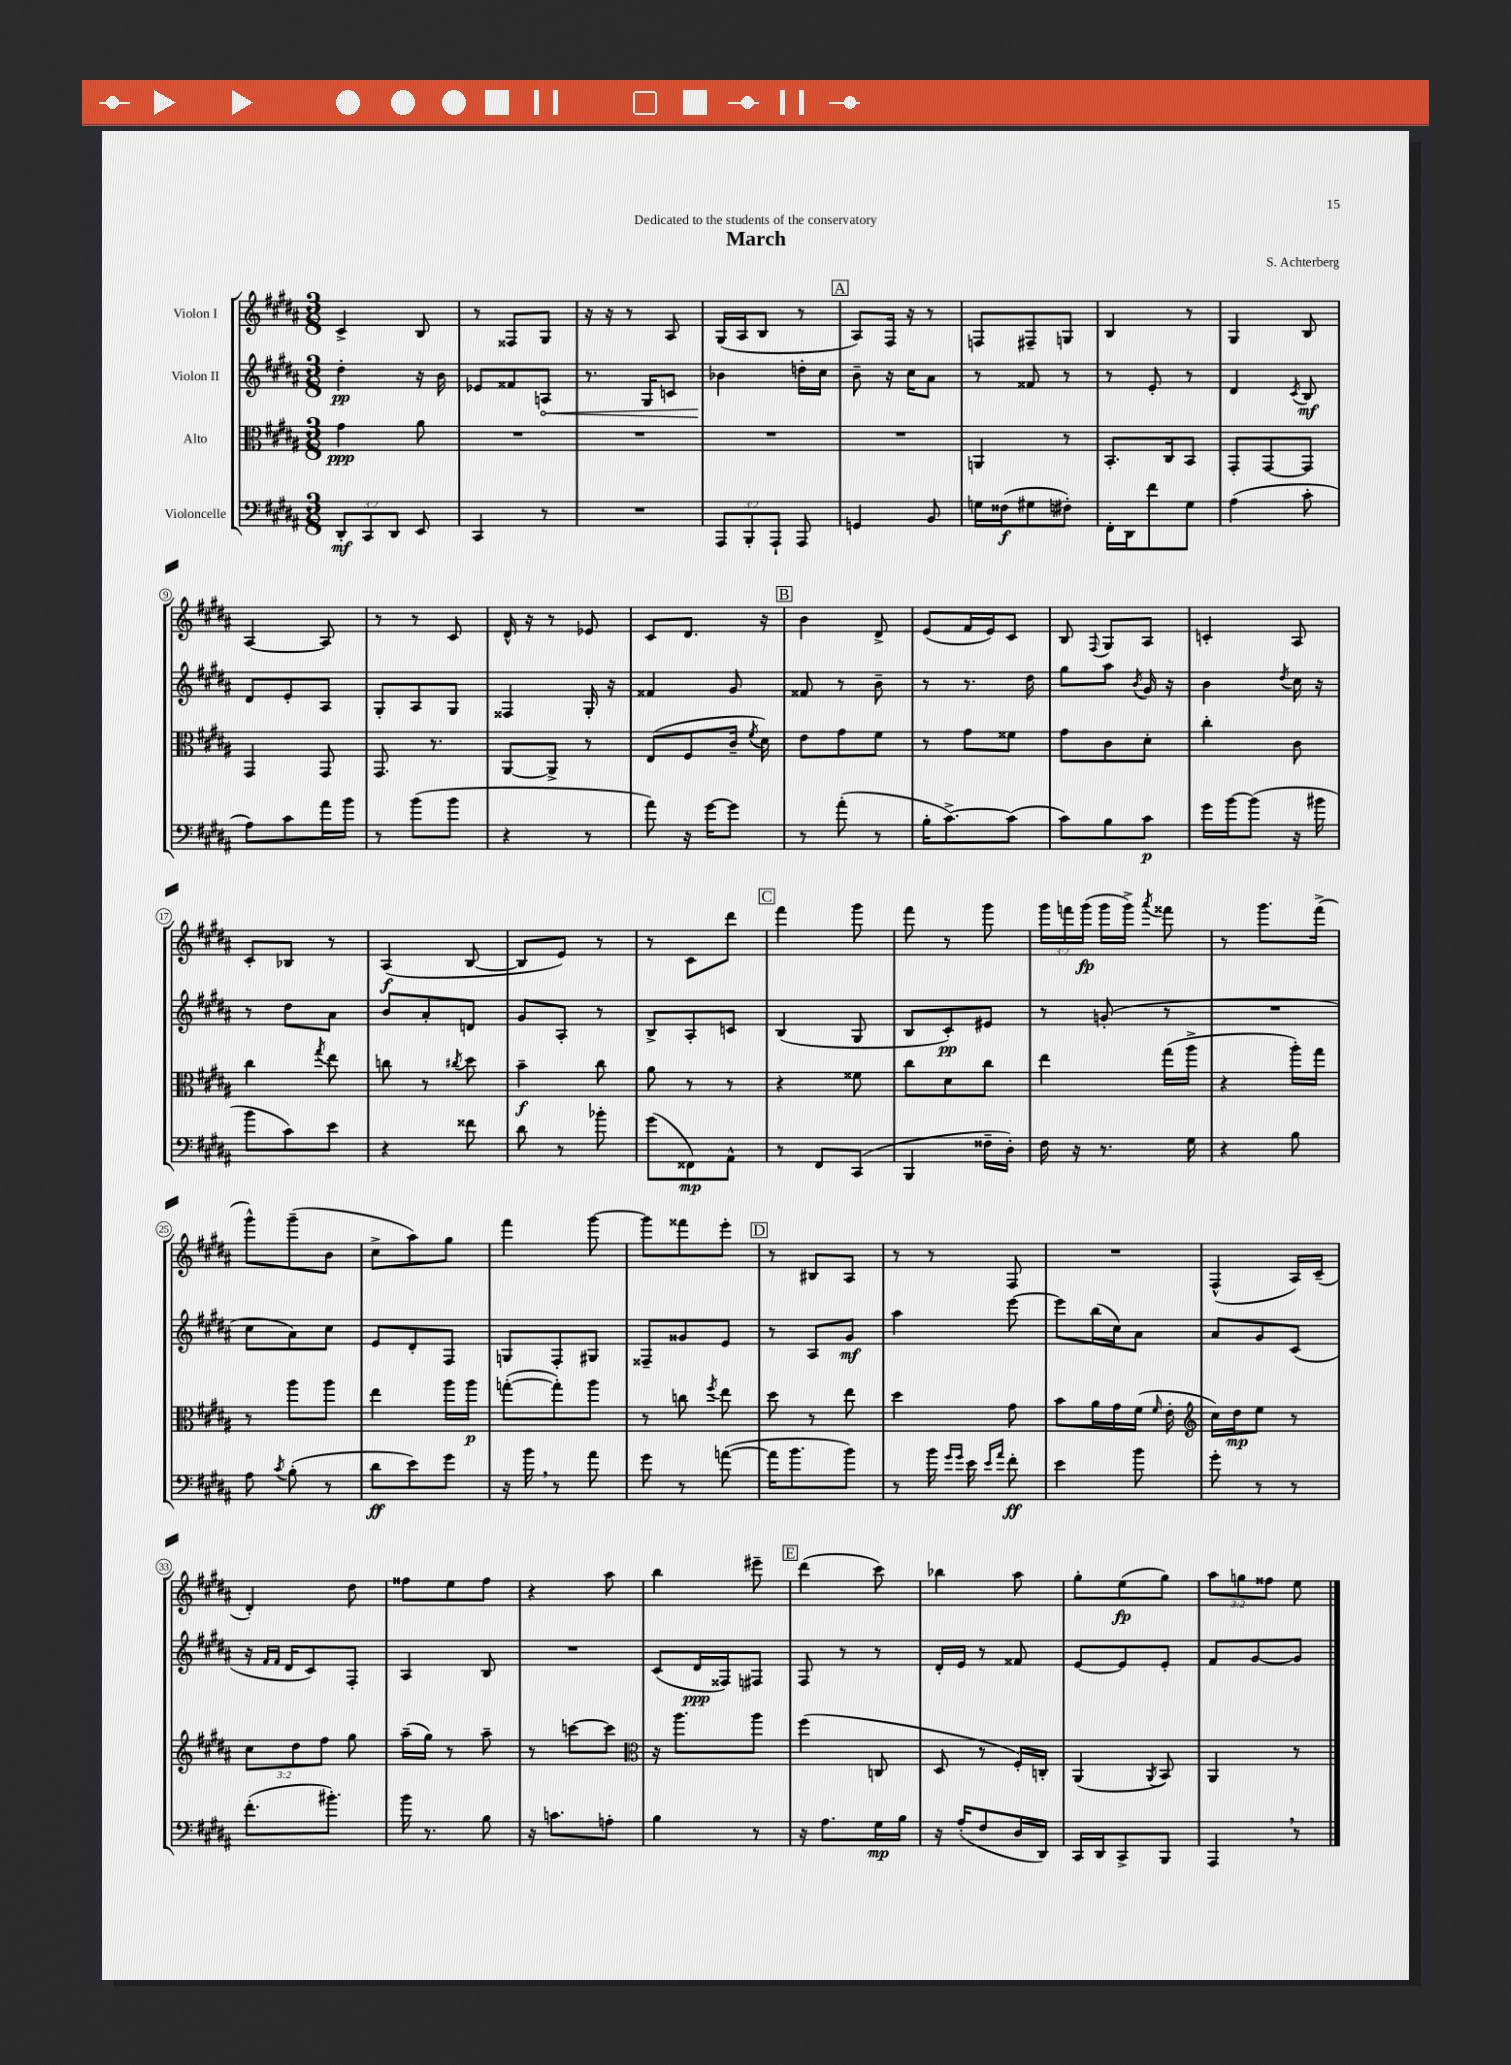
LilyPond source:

\header { title = "March" composer = "S. Achterberg" dedication = "Dedicated to the students of the conservatory" }
<<
\new StaffGroup <<
\new Staff = "s0" \with { instrumentName = "Violon I" } {
    \clef treble \key b \major \numericTimeSignature \time 3/8 \override Staff.TupletNumber.text = #tuplet-number::calc-fraction-text
    \autoBeamOff cis'4-> b8 |
    r8 fisis8[ gis8] |
    r16 r16 r8 ais8 |
    gis16[( ais16 b8] r8 |
    \mark \markup { \box "A" } ais8[) fis16] r16 r8 |
    f8[ fis8-- g8] |
    b4 r8 |
    gis4 b8 |
    ais4~ ais8 |
    r8 r8 cis'8 |
    dis'16-^ r16 r8 ees'8 |
    cis'8[ dis'8.] r16 |
    \mark \markup { \box "B" } b'4 dis'8-> |
    e'8[( fis'16 e'16) cis'8] |
    b8 \appoggiatura { fis8 } gis8[ ais8] |
    c'4-. ais8 |
    cis'8[-. bes8] r8 |
    ais4\f( b8~ |
    b8[ e'8]) r8 |
    r8 cis'8[ dis'''8] |
    \mark \markup { \box "C" } fis'''4 gis'''8 |
    fis'''8 r8 gis'''8 |
    \tuplet 3/2 { gis'''16[ f'''16 gis'''16]\fp( } gis'''16[ gis'''16]->) \acciaccatura { ais'''8 } fisis'''8 |
    r8 gis'''8.[ fis'''16]->( |
    gis'''8[-^) gis'''8--( b'8] |
    cis''8[-> ais''8) gis''8] |
    fis'''4 gis'''8~ |
    gis'''8[ fisis'''8 e'''8]-. |
    \mark \markup { \box "D" } r8 bis8[ ais8] |
    r8 r8 fis8 |
    R4. |
    fis4-^( ais16[) cis'16]--( |
    dis'4-.) dis''8 |
    fisis''8[ e''8 fisis''8] |
    r4 ais''8 |
    b''4 eis'''8-- |
    \mark \markup { \box "E" } dis'''4( cis'''8) |
    bes''4 ais''8 |
    gis''8[-. e''8\fp( gis''8]) |
    \tuplet 3/2 { ais''8[ g''8 fisis''8] } e''8 \bar "|." |
}
\new Staff = "s1" \with { instrumentName = "Violon II" } {
    \clef treble \key b \major \numericTimeSignature \time 3/8
    \autoBeamOff dis''4-.\pp r16 b'16 |
    ees'8[ fisis'8 \once \override Hairpin.circled-tip = ##t a8]\< |
    r8. gis16[ c'8] |
    bes'4\! d''16[-. cis''16] |
    \mark \markup { \box "A" } b'8-- r16 cis''16[ ais'8] |
    r8 fisis'8 r8 |
    r8 e'8-. r8 |
    dis'4 \acciaccatura { cis'8 } b8\mf |
    dis'8[ e'8-. ais8] |
    gis8[-. ais8 gis8] |
    fisis4 gis16-. r16 |
    fisis'4 gis'8 |
    \mark \markup { \box "B" } fisis'8 r8 b'8-- |
    r8 r8. dis''16 |
    gis''8[ ais''8] \acciaccatura { b'8 } gis'16 r16 |
    b'4 \acciaccatura { dis''8 } cis''16 r16 |
    r8 dis''8[ ais'8] |
    b'8[ ais'8-. d'8] |
    gis'8[ ais8]-. r8 |
    b8[-> ais8-. c'8] |
    \mark \markup { \box "C" } b4( gis8 |
    b8[ cis'8-.\pp) eis'8] |
    r8 g'8-.( r8 |
    R4. |
    cis''8[ ais'8) cis''8] |
    e'8[ dis'8-. fis8] |
    g8[ fis8-. gis8] |
    fisis8[-- gisis'8 e'8] |
    \mark \markup { \box "D" } r8 ais8[ gis'8]\mf |
    ais''4 e'''8~ |
    e'''8[ b''16( cis''16) ais'8] |
    ais'8[ gis'8 cis'8]( |
    r16 \grace { fis'16[ fis'16] } dis'16[ cis'8) fis8]-. |
    ais4 b8 |
    R4. |
    cis'8[( dis'16\ppp fisis16) fis8] |
    \mark \markup { \box "E" } fis8 r8 r8 |
    dis'16[-. e'16] r8 fisis'8 |
    e'8[~ e'8 e'8]-. |
    fis'8[ gis'8~ gis'8] \bar "|." |
}
\new Staff = "s2" \with { instrumentName = "Alto" } {
    \clef alto \key b \major \numericTimeSignature \time 3/8 \override Staff.TupletNumber.text = #tuplet-number::calc-fraction-text
    \autoBeamOff gis'4\ppp ais'8 |
    R4. |
    R4. |
    R4. |
    \mark \markup { \box "A" } R4. |
    a,4 r8 |
    b,8.[-. cis16 b,8] |
    gis,8[-. gis,8~ gis,8] |
    gis,4 gis,8 |
    gis,8. r8. |
    ais,8[~ ais,8]-> r8 |
    e8[( fis8 cis'16]-- \acciaccatura { fis'8 } dis'16) |
    \mark \markup { \box "B" } e'8[ gis'8 fis'8] |
    r8 gis'8[ fisis'8] |
    gis'8[ cis'8 dis'8]-. |
    cis''4-. cis'8 |
    cis''4 \acciaccatura { gis''8 } e''8 |
    c''8 r8 \acciaccatura { cis''8 } dis''8 |
    b'4--\f cis''8 |
    ais'8 r8 r8 |
    \mark \markup { \box "C" } r4 fisis'8 |
    cis''8[ dis'8 cis''8] |
    e''4 gis''16[( ais''16]-> |
    r4 ais''16[-.) gis''16] |
    r8 ais''8[ ais''8] |
    e''4 ais''16[ ais''16]\p |
    g''8[~-.( g''8-.) ais''8] |
    r8 c''8 \acciaccatura { fis''8 } e''8 |
    \mark \markup { \box "D" } dis''8 r8 e''8 |
    dis''4 gis'8 |
    b'8[ ais'16 gis'16 fis'16]( \grace { fis'16 } e'16-. |
    \clef treble cis''16[) dis''16\mp e''8] r8 |
    \tuplet 3/2 { cis''8[ dis''8 fis''8] } gis''8 |
    ais''16[--( gis''16]) r8 ais''8-- |
    r8 c'''8[~ c'''8] |
    \clef alto r16 ais''8.[ ais''8] |
    \mark \markup { \box "E" } fis''4( c8 |
    dis8 r8 fis16[-.) c16]-. |
    ais,4( \acciaccatura { ais,8 } b,8) |
    ais,4 r8 \bar "|." |
}
\new Staff = "s3" \with { instrumentName = "Violoncelle" } {
    \clef bass \key b \major \numericTimeSignature \time 3/8 \override Staff.TupletNumber.text = #tuplet-number::calc-fraction-text
    \autoBeamOff \tuplet 3/2 { dis,8[-.\mf cis,8 dis,8] } e,8 |
    cis,4 r8 |
    R4. |
    \tuplet 3/2 { ais,,8[ b,,8-. ais,,8]-! } ais,,8 |
    \mark \markup { \box "A" } g,4 b,8 |
    g16[ fisis16\f( gis8 fis8]-.) |
    fis,16[-. dis,16 fis'8 gis8] |
    ais4( cis'8-. |
    ais8[) cis'8 ais'16 b'16] |
    r8 b'8[( b'8] |
    r4 r8 |
    ais'8) r16 gis'16[~ gis'8] |
    \mark \markup { \box "B" } r8 ais'8-.( r8 |
    b16[-. cis'8.~->) cis'8]( |
    cis'8[) b8 cis'8]\p |
    gis'16[ b'16~ b'8]( r16 bis'16 |
    b'8[ cis'8) e'8] |
    r4 fisis'8 |
    dis'8 r8 bes'8-. |
    gis'8[( fisis,8\mp) ais,8]-^ |
    \mark \markup { \box "C" } r8 fis,8[ cis,8]( |
    b,,4 fisis16[-- dis16]-.) |
    fis16 r16 r8. gis16 |
    r4 b8 |
    ais8 \acciaccatura { cis'8 } b8-.( r8 |
    dis'8[\ff e'8) gis'8] |
    r16 b'16 \breathe r8 ais'8 |
    gis'8 r8 a'8~( |
    \mark \markup { \box "D" } a'16[ b'8. b'8]) |
    r8 b'16 \grace { gis'16[ gis'16] } e'16 \grace { e'16[ ais'16] } fis'8-.\ff |
    e'4 b'8 |
    gis'8-. r8 r8 |
    fis'8.[-.( bis'8.]-.) |
    b'16 r8. b8 |
    r16 c'8.[ a8]-. |
    b4 r8 |
    \mark \markup { \box "E" } r16 ais8.[ gis16\mp b16] |
    r16 ais16[-.( fis8 dis16 dis,16]) |
    cis,16[ dis,16 cis,8-> b,,8] |
    ais,,4 \breathe r8 \bar "|." |
}
>>
>>
\layout { \context { \Score \override BarNumber.stencil = #(make-stencil-circler 0.1 0.3 ly:text-interface::print) } }
